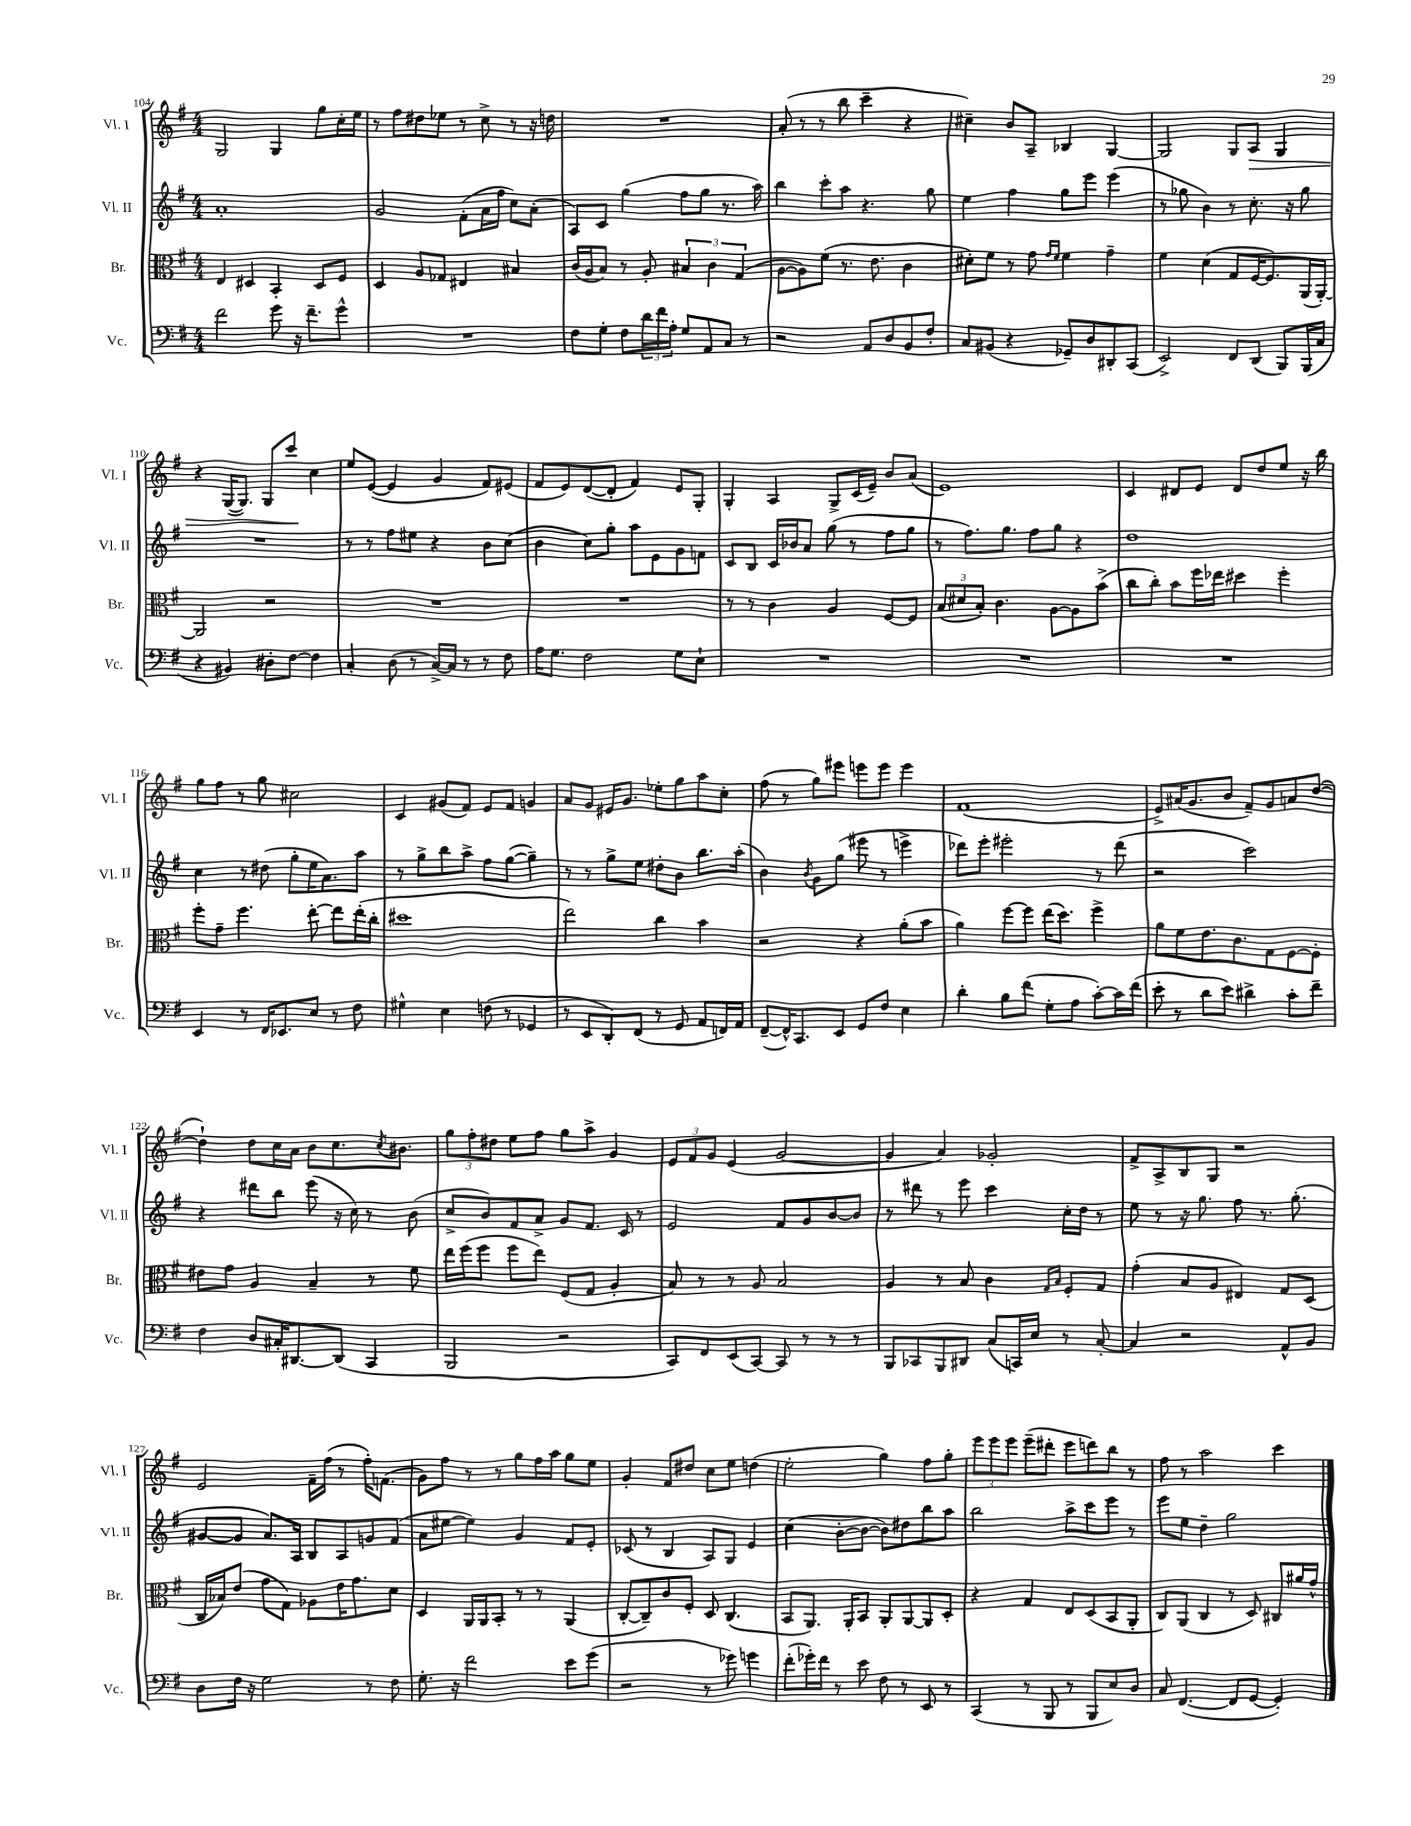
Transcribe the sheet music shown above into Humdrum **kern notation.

**kern	**kern	**kern	**kern
*staff4	*staff3	*staff2	*staff1
*clefF4	*clefC3	*clefG2	*clefG2
*k[f#]	*k[f#]	*k[f#]	*k[f#]
*M4/4	*M4/4	*M4/4	*M4/4
2f#\	4E/	1a'	2G/
.	4D#/	.	.
8g\	4BB'/	.	4G/
16r	.	.	.
8.f#~\L	.	.	.
.	8D#/L	.	8gg\L
8g^^\J	8F#/J	.	16cc'\L
.	.	.	16ee\JJ
=	=	=	=
1r	4D/	2g/	8r
.	.	.	8ff#\L
.	8A/L	.	8dd#\
.	8G-/J	.	8ee-\J
.	4E#/	(8f#'\L	8r
.	.	16a\L	8cc^\
.	.	16ff#\JJ	.
.	4B#/	8cc\L)	8r
.	.	(8a'\J	16r
.	.	.	16dd\
=	=	=	=
8F#\L	(16c/LL	8A/L)	1r
.	16A/J	.	.
8G'\J	8B/J)	8c/J	.
8F#\L	8r	(4gg\	.
24d\L	8A'/	.	.
24f#\	.	.	.
24A'\JJ	.	.	.
8G/L	6B#/	8ff#\L	.
8AA/	.	8gg\J	.
.	6c\	.	.
8C/J	.	8.r	.
.	(6G/	.	.
8r	.	.	.
.	.	16aa\)	.
=	=	=	=
2r	[8A\L	4bb\	(8a'/
.	8A\])	.	8r
.	(8f#\J	8ccc'\L	8r
.	8.r	8aa\J	8bb\
8AA/L	.	4.r	4ccc~\
.	8.e\	.	.
8D/	.	.	.
8BB/	4c\	.	4r
8F#'/J	.	8gg\	.
=	=	=	=
8C/L	8d#'\L)	4ee\	4cc#~\)
(8BB#/J	8f#\J	.	.
4r	8r	4ff#\	8b/L
.	8g\	.	8A~/J
.	16qqg/LL	.	.
.	16qqf#/JJ	.	.
8GG-~/L)	4f#\	8gg\L	4B-/
8D/	.	8eee\J	.
8DD#'/	4g~\	(4eee\	[4G/
(8CC/J	.	.	.
=	=	=	=
2EE^/)	4f#\	8r	2G/]
.	.	8gg-\	.
.	(4d\	4b\)	.
8FF#/L	8G/L	8r	8G/L
(8DD/J	[16F#/K	8.cc'\	8A/J
.	8.F#/])	.	.
8BBB/L)	.	.	4G/
.	.	16r	.
(16BBB/L	(16AA/L	8gg-\	.
16C/JJ	[16AA'/JJ)	.	.
=	=	=	=
4r	2AA/]	1r	4r
4BB#/)	.	.	([16G/LK
.	.	.	8.G/]J)
8D#'\L	2r	.	8G/L
[8F#\J	.	.	8ccc/J
4F#\]	.	.	4cc\
=	=	=	=
4C'/	1r	8r	8ee/L
.	.	8r	([8e/J
(8D\	.	8ff#\L	4e/]
8r	.	8ee#\J	.
[16C^/LL)	.	4r	4g/
16C/]JJ	.	.	.
8r	.	.	.
8r	.	8b\L	8f#/L)
8F#\	.	(8cc\J	(8e#/J
=	=	=	=
16A\LK	1r	4b\	8f#/L
8.G\J	.	.	.
.	.	.	8e/)
2F#\	.	8cc\L)	([8d/
.	.	8gg'\J	8d'/]J
.	.	8aa\L	4f#/)
.	.	8e\	.
8G\L	.	8g\	8e/L
8E`\J	.	8f\J	8G'/J
=	=	=	=
1r	8r	8c/L	4G'/
.	8r	8B/J	.
.	4c\	16c/LL	4A/
.	.	16b-/J	.
.	.	8a/J	.
.	4A/	(8gg\	8G^/L
.	.	8r	(16c/L
.	.	.	16e~/JJ)
.	[8F#/L	8ff#\L	8b/L
.	8F#/]J	8gg\J	(8a/J
=	=	=	=
1r	(12B/L	8r	1e)
.	12d#/	.	.
.	.	8.ff#\L)	.
.	12B'/J)	.	.
.	4.c\	.	.
.	.	8.gg\J	.
.	.	8ff#\L	.
.	[8A\L	8gg\J	.
.	8A\]	4r	.
.	(8b^\J	.	.
=	=	=	=
1r	8cc\L	1dd	4c/
.	8cc'\J)	.	.
.	8b\L	.	8d#/L
.	16ff#\L	.	8e/J
.	16ee-\JJ	.	.
.	4dd#\	.	8d#/L
.	.	.	8dd/
.	4ff#'\	.	8ee/J
.	.	.	16r
.	.	.	16bb\
=	=	=	=
4EE/	8ff#'\L	4cc\	8gg\L
.	8g~\J	.	8ff#\J
8r	4.ff#\	8r	8r
16FF#/LK	.	(8dd#\	8gg\
8.EE-/	.	.	.
.	.	8gg'\L	2cc#\
8E/J	[8ee'\	16ee\K	.
.	.	8.a\)	.
8r	8ee\]L	.	.
8F#\	(16ee'\L	8aa\J	.
.	16cc'\JJ	.	.
=	=	=	=
4G#^^\	1dd#	8r	4c/
.	.	8gg^\L	.
4E\	.	8bb\	(8g#/L
.	.	8aa^\J	8f#/J)
(8F\	.	8ff#\L	8e/L
8r	.	([8gg\J	8f#/J
4GG-/	.	4gg~\])	4g/
=	=	=	=
8r	2ee\)	8r	8a/L
8EE/L	.	8r	8g/J
8DD'/)	.	8gg^\L	16e#/LK
.	.	.	8.g/J
(8FF#/J	.	8ee\J	.
8r	4cc\	8dd#'\L	8ee-'\L
8GG/	.	8b\J	8gg\
8AA/L	4b\	8.bb\L	8aa\
16FF/L)	.	.	8cc'\J
16AA/JJ	.	(16aa'\Jk	.
=	=	=	=
([8FF#~/L	2r	4b\)	(8ff#\
16FF#^^/]K)	.	.	8r
8.CC/	.	.	.
.	.	8qb/	.
.	.	8g\L	8gg\L)
8EE/J	.	(8gg\J	8eee#\J
8GG/L	4r	8eee#\	8eee\L
8F#/J	.	8r	8eee\J
4E\	(8a'\L	4eee^\	4eee\
.	8b\J	.	.
=	=	=	=
4d'\	4a\)	8ddd-\L)	(1f#
.	.	8eee'\J	.
8B\L	[8ff#\L	2eee#'\	.
(8f#\J	8ff#\]J	.	.
8G'\L	(16ee\LK	.	.
.	8.dd\J)	.	.
8A\J	.	.	.
[8c'\L)	4ff#^\	8r	.
16c\]L	.	(8ddd-\	.
(16f#\JJ	.	.	.
=	=	=	=
8e'\	8a\L	2r	8e^/L)
8r	8f#\	.	(16a#/K
.	.	.	8.g/
8d\L	8.e\	.	.
8e\J)	.	.	8b/J
.	8.c\	.	.
4d#^\	.	2ccc\)	8f#~/L)
.	8G\	.	8g/
8c'\L	[8F#\	.	8a/
8f#~\J	8F#'\]J	.	([8dd/J
=	=	=	=
4F#\	8e#\L	4r	4dd`\])
.	8g\J	.	.
8D/L	4A/	8ddd#\L	8dd\L
16C#'/K	.	8bb\J	16cc\L
[8.DD#/	.	.	16a\JJ
.	4B~/	(8eee\	8b\L
(8DD#/]J	.	16r	8.cc\
.	.	16cc\)	.
4CC/	8r	8r	.
.	.	.	8qcc/
.	.	.	8.b#\J
.	8f#\	(8b\	.
=	=	=	=
2BBB/	16ee\LL	8cc^/L	12gg\L
.	(16ff#\J	.	.
.	.	.	12ff#'\
.	8ff#\J	8b/)	.
.	.	.	12dd#\J
.	8ff#\L	8f#/	8ee\L
.	8ee\J)	8a^/J	8ff#\J
2r	(8F#/L	8g/L	8gg\L
.	8G/J	8.f#/J	8aa^\J
.	4A'/	.	4g/
.	.	16c/	.
.	.	8r	.
=	=	=	=
8CC/L)	8B/)	2e/	12e/L
.	.	.	12f#/
8FF#/	8r	.	.
.	.	.	12g/J
(8EE/	8r	.	(4e/
[8CC/J)	8A/	.	.
8CC/]	2B/	8f#/L	[2g/
8r	.	8g/	.
8r	.	[8b/	.
8r	.	8b/]J	.
=	=	=	=
8BBB/L	4A/	8r	4g/]
8CC-/	.	8ddd#\	.
8BBB/	8r	8r	4a/)
8DD#/J	8B/	8eee\	.
(8C/L	4c\	4ccc\	2g-'/
16CC/L)	.	.	.
16E/JJ	.	.	.
.	16qqG/LL	.	.
.	16qqB/JJ	.	.
8r	8F#'/L	16cc'\LL	.
.	.	16dd\JJ	.
[8C'/	8G/J	8r	.
=	=	=	=
4C/]	(4g'\	8ee\	8f#^/L
.	.	8r	8A^/
2r	8B/L	16r	8B/
.	.	8.gg\	.
.	8A/J	.	8G/J
.	4E#/)	8ff#\	2r
.	.	8.r	.
8AA^^/L	8G/L	.	.
.	.	(8.gg'\	.
8BB/J	(8D/J	.	.
=	=	=	=
8D\L	16C/LL	[8g#/L	2e/
.	16B-/J)	.	.
16F#\Jk	(8e/J	8g#/]J	.
16r	.	.	.
2G\	8g\L	8.a/L)	.
.	8G\J)	.	.
.	.	16A/Jk	.
.	8A-\L	8B/L	16f#~\LL
.	.	.	(16ff#\JJ
.	16e\K	8A/	8r
.	8.g\	.	.
8r	.	8g/	16ff#'\LK)
.	.	.	(8.f\J
8F#\	8d\J	(8f#/J	.
=	=	=	=
8.G'\	4D/	8a\L	8g\L)
.	.	[8ee#\J	8ff#\J
16r	.	.	.
2f#\	16AA/LL	4ee#\])	8r
.	16AA/J	.	.
.	8BB'/J	.	8r
.	8r	4g/	8gg\L
.	8r	.	16ff#\L
.	.	.	16aa\JJ
8e\L	(4AA/	8f#/L	8gg\L
(8g\J	.	8e'/J	8ee\J
=	=	=	=
2r	[8C'/L	(8c-/	4g'/
.	8C~/])	8r	.
.	8c/	4B/	8f#/L
.	8F#'/J	.	8dd#/J
8r	8D/	8A/L)	8cc\L
8g-\)	(4.C/	8G/J	8ee\J
4g\	.	4e/	(4dd\
=	=	=	=
(8f#'\L	8BB/L	(4cc\	2ee'\
16g-'\L)	8.AA/J)	.	.
16f#\JJ	.	.	.
8r	.	[8b'\L	.
.	16AA'/LK	.	.
8e\	8BB/J	8b\_J	.
8F#\	8AA'/L	8b\]L)	4gg\)
8r	[8AA/	8dd#\	.
8EE/	8AA/]	8bb\	8ff#\L
8r	8D'/J	8aa\J	8gg'\J
=	=	=	=
(4CC/	4r	2bb\	12eee\L
.	.	.	12eee\
.	.	.	12eee\J
8r	4G/	.	(8eee~\L
8BBB/	.	.	8ddd#'\J
8r	8E/L	8aa^\L	8eee\L
8BBB/L	(8D/	8ccc\	8ddd\)
8E/)	8BB/	8eee\J	8bb\J
8D/J	8AA'/J	8r	8r
=	=	=	=
8C/	8C/L)	8eee\L	8ff#\
([4.FF#/	(8AA/J	8ee\J	8r
.	4C/	4dd~\	2aa\
8FF#/]L	8r	2gg\	.
[8GG/J	8D/)	.	.
4GG'/])	8C#/L	.	4ccc\
.	16a#/L	.	.
.	16g^^/JJ	.	.
==	==	==	==
*-	*-	*-	*-
